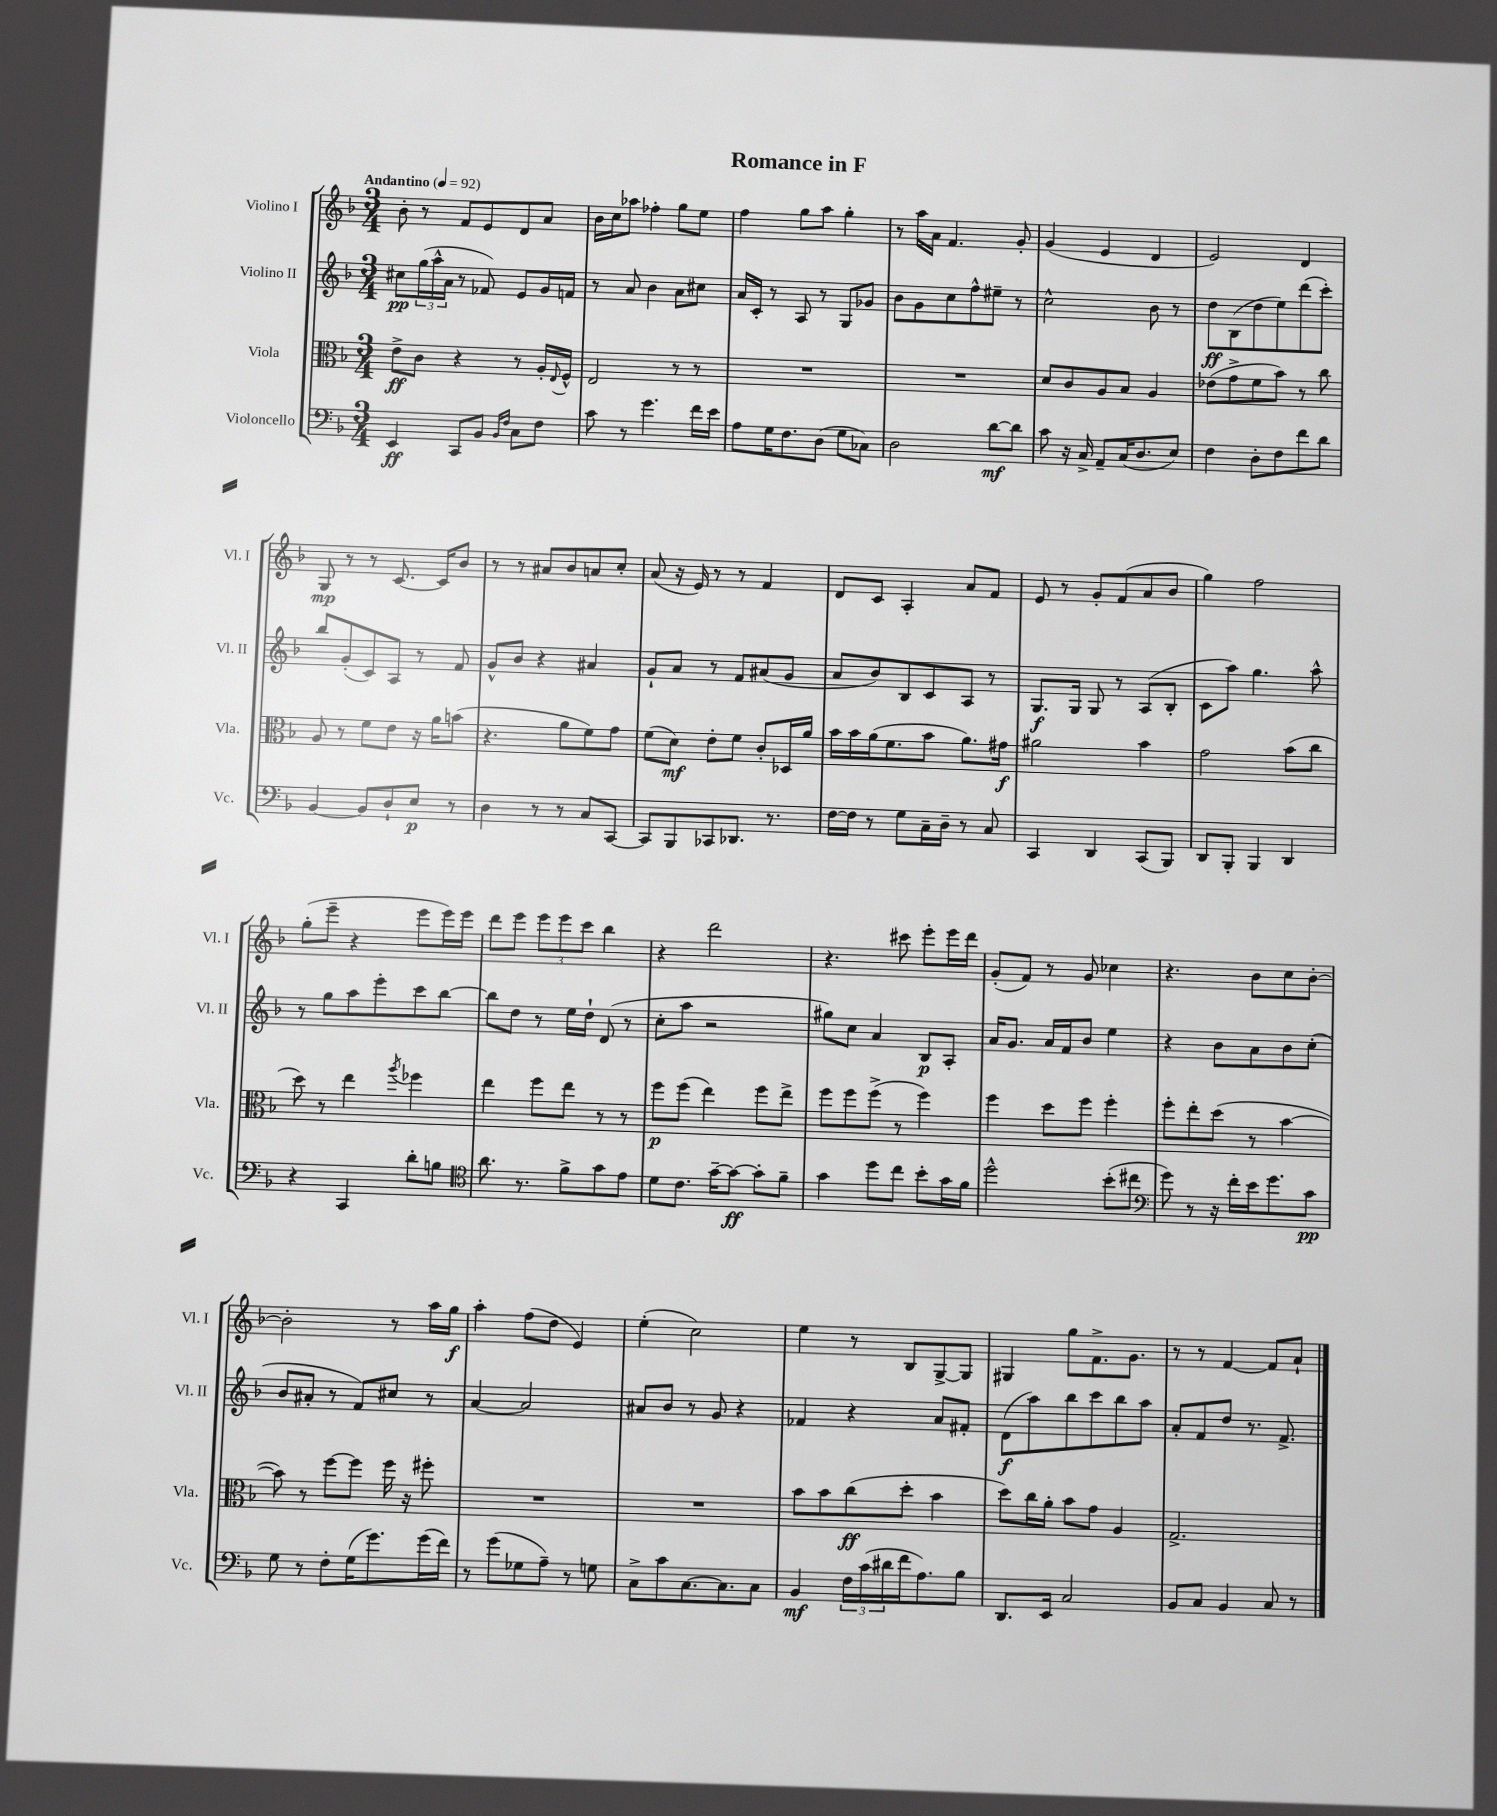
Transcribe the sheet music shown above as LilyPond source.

\header { title = "Romance in F" }
<<
\new StaffGroup <<
\new Staff = "s0" \with { instrumentName = "Violino I" shortInstrumentName = "Vl. I" } {
    \clef treble \key f \major \numericTimeSignature \time 3/4 \tempo "Andantino" 4 = 92
    bes'8-. r8 f'8 e'8 d'8 a'8 |
    bes'16 c''16 aes''8 fes''4-. g''8 e''8 |
    f''4 g''8 a''8 g''4-. |
    r8 a''16 a'16 f'4. g'8-. |
    g'4( e'4 d'4 |
    e'2) d'4 |
    g8\mp r8 r8 c'8.~ c'16 bes'8 |
    r8 r8 ais'8 bes'8 a'8 c''8-. |
    a'8( r16 e'16) r8 r8 f'4 |
    d'8 c'8 a4-. a'8 f'8 |
    e'8 r8 g'8-. f'8( a'8 bes'8 |
    g''4) f''2 |
    g''8-.( e'''8-- r4 e'''8 e'''16) e'''16 |
    d'''8 e'''8 \tuplet 3/2 { e'''8 e'''8 c'''8 } bes''4 |
    r4 d'''2 |
    r4. cis'''8 e'''8-. e'''16 d'''16 |
    g'8-.( f'8) r8 g'8 ces''4 |
    r4. bes'8 c''8 bes'8~-. |
    bes'2-. r8 a''16 g''16\f |
    a''4-. f''8( d''8 e'4) |
    e''4-.( c''2) |
    e''4 r8 bes8 g8~-> g8 |
    gis4 g''8 f'8.-> g'8. |
    r8 r8 f'4~ f'8 a'8-! \bar "|." |
}
\new Staff = "s1" \with { instrumentName = "Violino II" shortInstrumentName = "Vl. II" } {
    \clef treble \key f \major \numericTimeSignature \time 3/4
    cis''8\pp \tuplet 3/2 { g''16( a''16-^ a'16 } r8 fes'8) e'8 g'16 f'16 |
    r8 a'8 bes'4 a'8 cis''8 |
    a'16 c'16-. r8 a8 r8 g8 ges'8 |
    bes'8 g'8 c''8 f''8-^ eis''8-- r8 |
    c''2-^ bes'8 r8 |
    d''8\ff bes8( d''8 e''8) d'''8( c'''8-.) |
    bes''8 g'8-.( c'8) a8 r8 f'8 |
    g'8-^ bes'8 r4 ais'4 |
    g'8-! a'8 r8 f'8 ais'8( g'8 |
    a'8 bes'8) bes8 c'8 a8 r8 |
    g8.\f g16 g8 r8 a8( bes8-. |
    c'8 a''8) g''4. a''8-^ |
    r8 g''8 a''8 e'''8-. c'''8 bes''8~ |
    bes''8 d''8 r8 e''16 d''16-! d'8( r8 |
    c''8-. a''8 r2 |
    gis''8) c''8 a'4 bes8\p a8-. |
    a'16 g'8. a'16 f'16 bes'8 e''4 |
    r4 bes'8 a'8 bes'8 c''8-.( |
    bes'8 ais'8-. r8 f'8) cis''8 r8 |
    a'4~ a'2 |
    ais'8 bes'8 r8 g'8 r4 |
    fes'4 r4 a'8 fis'8-. |
    d'8\f( a''8) bes''8 c'''8 bes''8 a''8 |
    a'8-. f'8 d''8 r8. f'8.-> \bar "|." |
}
\new Staff = "s2" \with { instrumentName = "Viola" shortInstrumentName = "Vla." } {
    \clef alto \key f \major \numericTimeSignature \time 3/4
    e'8->\ff c'8 r4 r8 a16-. \appoggiatura { e8 } f16-^ |
    e2 r8 r8 |
    R2. |
    R2. |
    d'8 c'8 a8 bes8 a4 |
    ees'8( g'8-> f'8 bes'8) r8 c''8 |
    a8 r8 f'8 e'8 r16 a'16 b'8( |
    r4. a'8 f'8) g'8 |
    f'8( d'8\mf) e'8-. f'8 c'8-. des16 a'16 |
    bes'16 bes'16 a'16( f'8. bes'8 a'8.) gis'16\f |
    ais'2 bes'4 |
    g'2 bes'8( c''8 |
    d''8) r8 e''4 \acciaccatura { a''8 } fes''4 |
    e''4 f''8 e''8 r8 r8 |
    f''8\p f''8( e''4) f''8 e''8-> |
    f''8 f''8 f''8->( r8 f''4) |
    f''4 d''8 f''8 f''4-. |
    f''8-. e''8-. d''8( r8 bes'4~ |
    bes'8) r8 f''8~ f''8 f''16 r16 fis''8-. |
    R2. |
    R2. |
    bes'8 bes'8 c''8\ff( d''8-. bes'4 |
    d''8) c''16 a'16-. bes'8 g'8 a4 |
    g2.-> \bar "|." |
}
\new Staff = "s3" \with { instrumentName = "Violoncello" shortInstrumentName = "Vc." } {
    \clef bass \key f \major \numericTimeSignature \time 3/4
    e,4\ff c,8 bes,8 \grace { bes,16 f16 } c8 f8 |
    c'8 r8 g'4. f'16 e'16 |
    a8 g16 f8. d8( g8 ces8) |
    d2 d'8~\mf d'8 |
    c'8 r16 c16-> a,8-- c16( d8. e8) |
    f4 d8-. f8 f'8 d'8 |
    bes,4~ bes,8 d8-! e8\p r8 |
    d4 r8 r8 c8 c,8~ |
    c,8 bes,,8 ces,8 des,8. r8. |
    f16~ f16 r8 g8 c16-- d16-- r8 c8 |
    c,4 d,4 c,8( bes,,8) |
    d,8 bes,,8-. bes,,4 d,4 |
    r4 c,4 d'8-. b8 |
    \clef tenor a'8. r8. f'8-> g'8 e'8 |
    d'8 c'8. g'16~-- g'8~\ff g'8-. f'8-- |
    g'4 d''8 c''8 bes'8-. g'16 f'16 |
    d''2-^ bes'8-.( cis''8 |
    \clef bass g'8) r8 r16 f'16-. e'16 g'8. c'8\pp |
    g8 r8 f8-. g16( g'8.) g'16( f'16) |
    r8 g'8( ges8 a8--) r8 g8 |
    c8-> c'8 c8.~ c8. c8 |
    bes,4\mf \tuplet 3/2 { f16 c'16( dis'16 } f'16 a8.) bes8 |
    d,8. e,16 c2 |
    bes,8 c8 bes,4 c8 r8 \bar "|." |
}
>>
>>
\layout { \context { \Score \remove "Bar_number_engraver" } }
